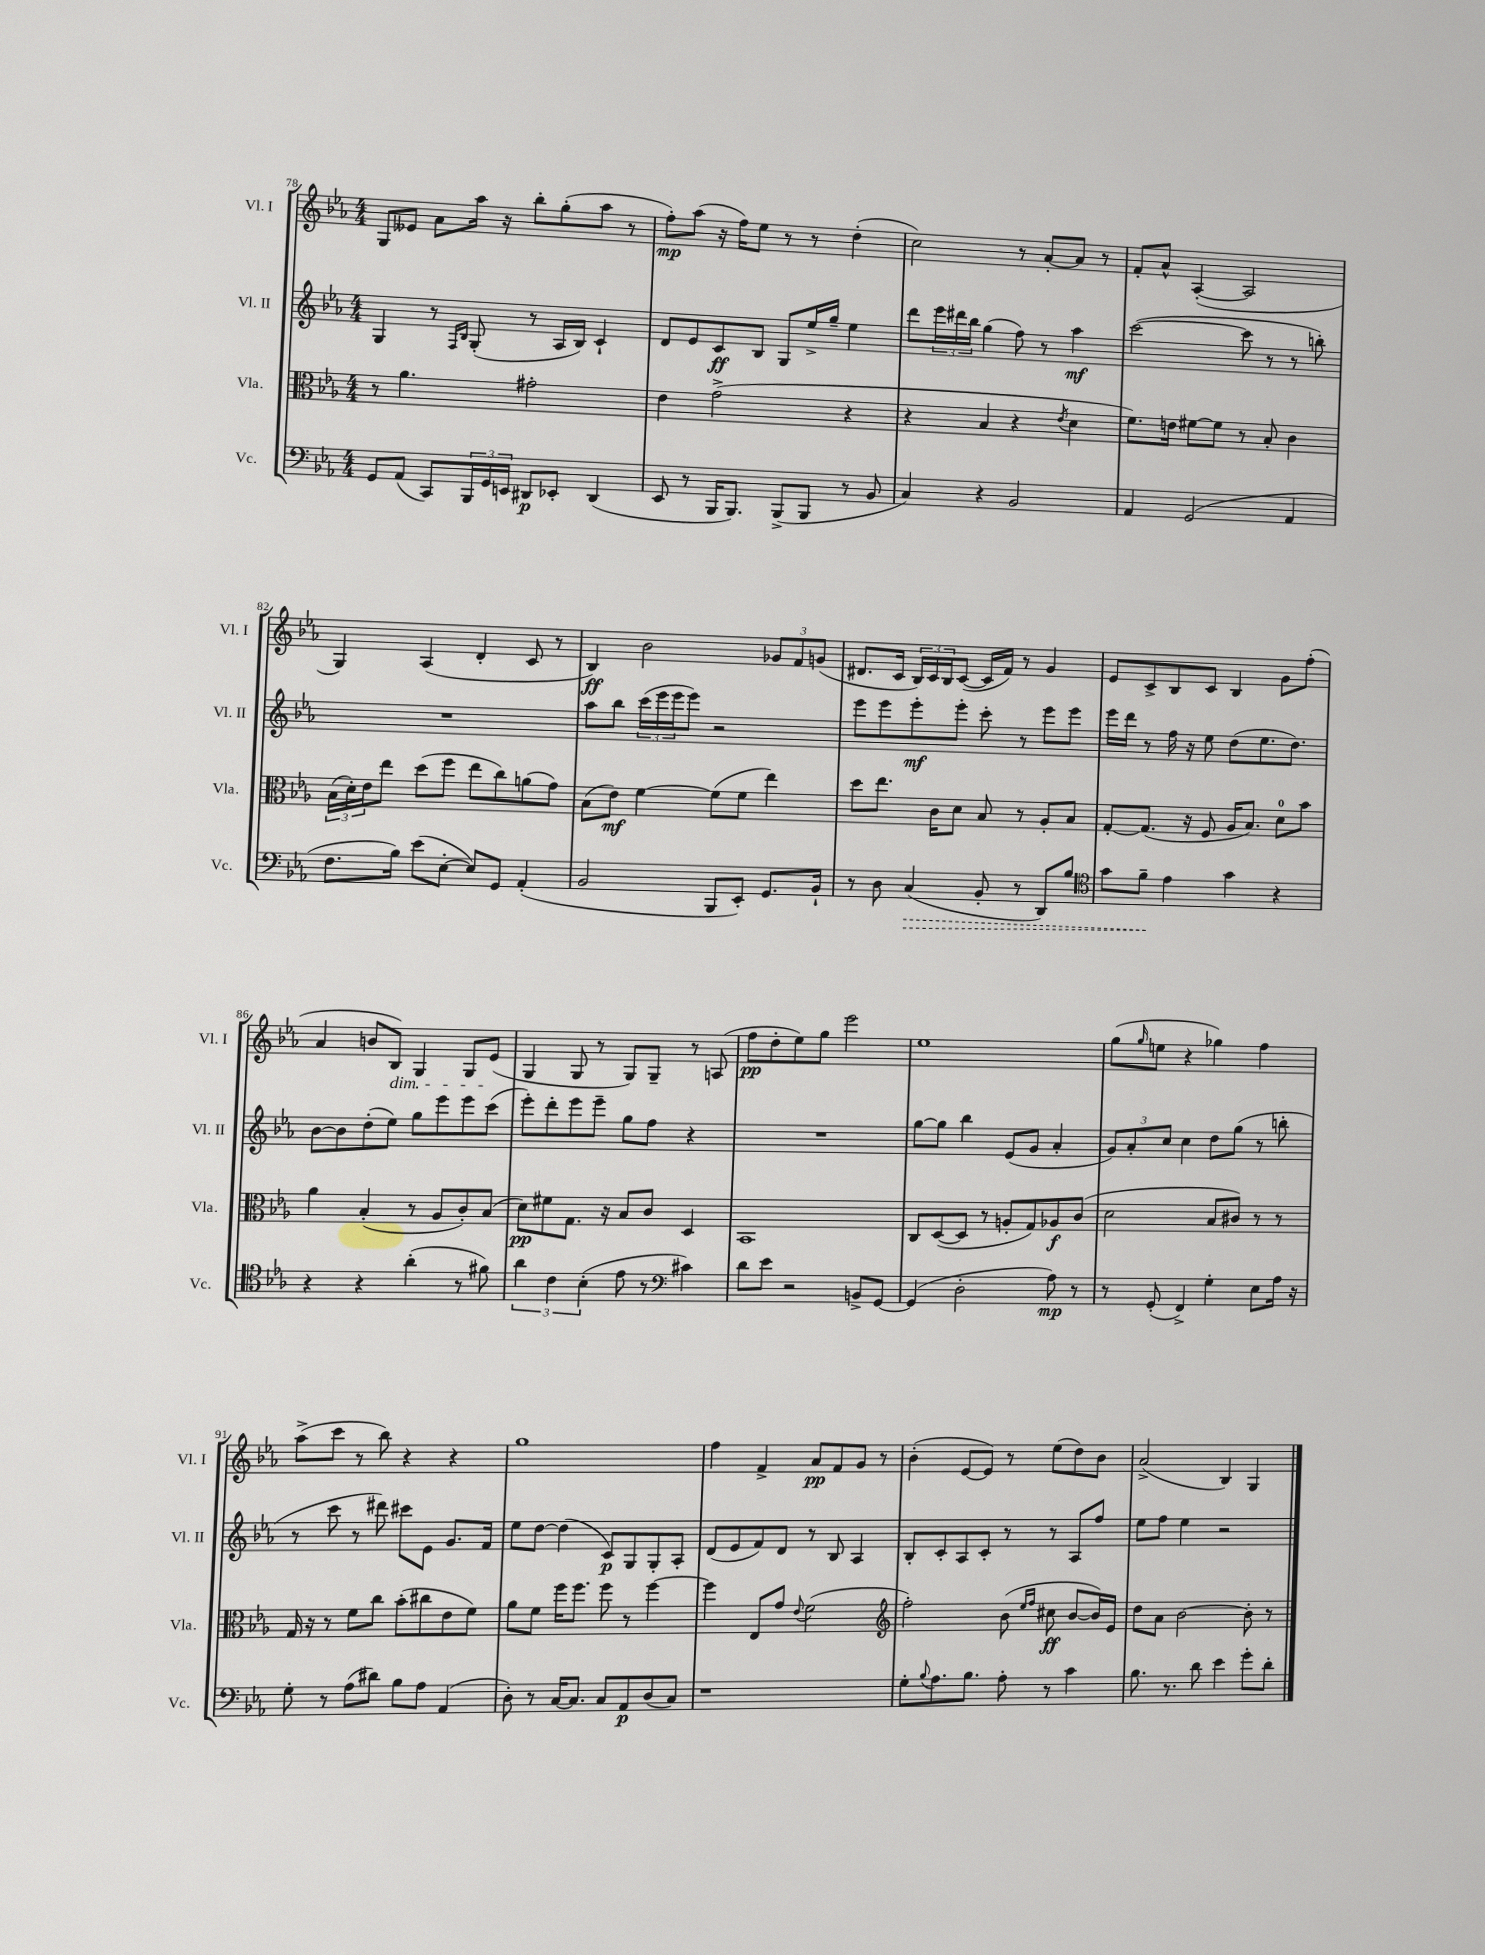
<<
\new StaffGroup <<
\new Staff = "s0" \with { instrumentName = "Vl. I" shortInstrumentName = "Vl. I" } {
    \clef treble \key ees \major \numericTimeSignature \time 4/4
    g8 eeses'8 aes'8 aes''16 r16 bes''8-. g''8-.( aes''8 r8 |
    f''8-.\mp) aes''8( r16 f''16) ees''8 r8 r8 d''4-.( |
    c''2) r8 aes'8~-. aes'8 r8 |
    f'8-. aes'8-^ aes4~-.( aes2 |
    g4) aes4( d'4-. c'8 r8 |
    bes4\ff) bes'2 \tuplet 3/2 { ges'8 f'8 g'8( } |
    dis'8. c'16 \tuplet 3/2 { bes16) c'16 bes16 } c'8~( c'16 f'16) r8 g'4 |
    ees'8 c'8-> bes8 c'8 bes4 g'8 f''8-.( |
    aes'4 b'8 bes8\dim) g4 g8 ees'8\!( |
    g4 g8 r8 g8) g8-- r8 a8( |
    f''8\pp d''8-. ees''8) g''8 ees'''2 |
    ees''1 |
    g''8( \grace { g''16 } e''8 r4 ges''4) f''4 |
    aes''8->( c'''8 r8 bes''8) r4 r4 |
    g''1 |
    f''4 f'4-> aes'8\pp f'8 g'8 r8 |
    bes'4-.( ees'8~ ees'8) r8 ees''8( d''8) bes'8 |
    aes'2->( bes4) g4 \bar "|." |
}
\new Staff = "s1" \with { instrumentName = "Vl. II" shortInstrumentName = "Vl. II" } {
    \clef treble \key ees \major \numericTimeSignature \time 4/4
    g4 r8 \grace { f16 bes16 } g8-.( r8 aes16 bes16) c'4-! |
    d'8 ees'8 c'8\ff bes8 g8 ees''16-> g''16-- ees''4 |
    d'''8 \tuplet 3/2 { ees'''16 dis'''16 bes''16 } g''4( f''8) r8 aes''4\mf |
    c'''2~( c'''8 r8 r8 b''8-.) |
    R1 |
    aes''8 bes''8 \tuplet 3/2 { c'''16( ees'''16 ees'''16 } ees'''8) r2 |
    ees'''8 ees'''8 ees'''8-.\mf ees'''8-. c'''8-. r8 ees'''8 ees'''8 |
    ees'''16 d'''16 r8 f''16 r16 ees''8 d''8( ees''8. d''8.) |
    bes'8~ bes'8 d''8-.( ees''8) g''8 ees'''8 ees'''8 c'''8( |
    ees'''8-.) d'''8-. ees'''8 ees'''8-- g''8 f''8 r4 |
    R1 |
    g''8~ g''8 bes''4 ees'8( g'8 aes'4-. |
    \tuplet 3/2 { g'8) aes'8-. c''8 } c''4 d''8 g''8( r8 b''8-. |
    r8 c'''8 r8 dis'''8) cis'''8 ees'8 g'8. f'16 |
    ees''8 d''8~ d''4( c'8\p) g8 g8-. aes8-. |
    d'8( ees'8 f'8) d'8 r8 bes8 aes4 |
    bes8-. c'8-. aes8 c'8-. r8 r8 aes8 f''8 |
    ees''8 f''8 ees''4 r2 \bar "|." |
}
\new Staff = "s2" \with { instrumentName = "Vla." shortInstrumentName = "Vla." } {
    \clef alto \key ees \major \numericTimeSignature \time 4/4
    r8 aes'4. gis'2-. |
    ees'4 g'2->( r4 |
    r4 bes4 r4 \acciaccatura { ees'8 } d'4 |
    f'8.) e'16 fis'8~ fis'8 r8 bes8-. c'4 |
    \tuplet 3/2 { bes16( d'16-.) ees'16 } ees''8 d''8( f''8 ees''8 c''8) a'8( g'8) |
    bes8( ees'8\mf) f'4~ f'8( f'8 ees''4) |
    d''8 ees''8. c'16 d'8 bes8 r8 aes8-. bes8 |
    g8~-. g8.( r16 f8 aes16 bes8.) d'8-0 bes'8 |
    aes'4 bes4-.( r8 aes8 c'8-.) bes8( |
    d'8\pp) fis'8 g8. r16 bes8 c'8 d4 |
    bes,1 |
    c8 d8~( d8 r8 a8-. g8) aes8\f c'8( |
    d'2 bes8 cis'8) r8 r8 |
    g16 r16 r8 f'8 c''8 bes'8-.( cis''8 ees'8 f'8) |
    aes'8 f'8 f''16 f''8. f''8 r8 f''4~ |
    f''4 ees8 g'8 \appoggiatura { ees'8 } f'2( |
    \clef treble f''2-.) bes'8( \grace { ees''16 f''16 } cis''8\ff bes'8~ bes'16) ees'16 |
    d''8 aes'8 bes'2~ bes'8-. r8 \bar "|." |
}
\new Staff = "s3" \with { instrumentName = "Vc." shortInstrumentName = "Vc." } {
    \clef bass \key ees \major \numericTimeSignature \time 4/4
    g,8 aes,8( c,8) \tuplet 3/2 { bes,,16 g,16 e,16 } dis,8\p ees,8-. dis,4( |
    ees,8 r8 bes,,16 bes,,8.) bes,,8->( bes,,8 r8 bes,8 |
    c4) r4 bes,2 |
    aes,4 g,2( aes,4 |
    f8. bes16) ees'8( ees8~-. ees8) g,8 aes,4-.( |
    bes,2 bes,,8 ees,8-.) g,8. bes,16-! |
    r8 d8 \once \override Hairpin.style = #'dashed-line c4\>( bes,8-. r8 d,8) bes8 |
    \clef tenor g'8 f'8--\! ees'4 g'4 r4 |
    r4 r4 aes'4-.( r8 fis'8) |
    \tuplet 3/2 { aes'4 c'4 bes4-.( } ees'8 r8 \clef bass cis'4) |
    d'8 ees'8 r2 b,8-> g,8~ |
    g,4( d2-. aes8\mp) r8 |
    r8 g,8-.( f,4->) g4-. ees8 aes16 r16 |
    g8-. r8 aes8( dis'8) bes8 aes8 aes,4( |
    d8-.) r8 c16~ c8. c8 aes,8\p d8( c8) |
    r1 |
    g8-. \appoggiatura { bes8 } aes8. bes8. aes8-. r8 c'4 |
    bes8. r8. d'8 ees'4 g'8-. d'8-. \bar "|." |
}
>>
>>
\layout { \context { \Score currentBarNumber = #78 } }
